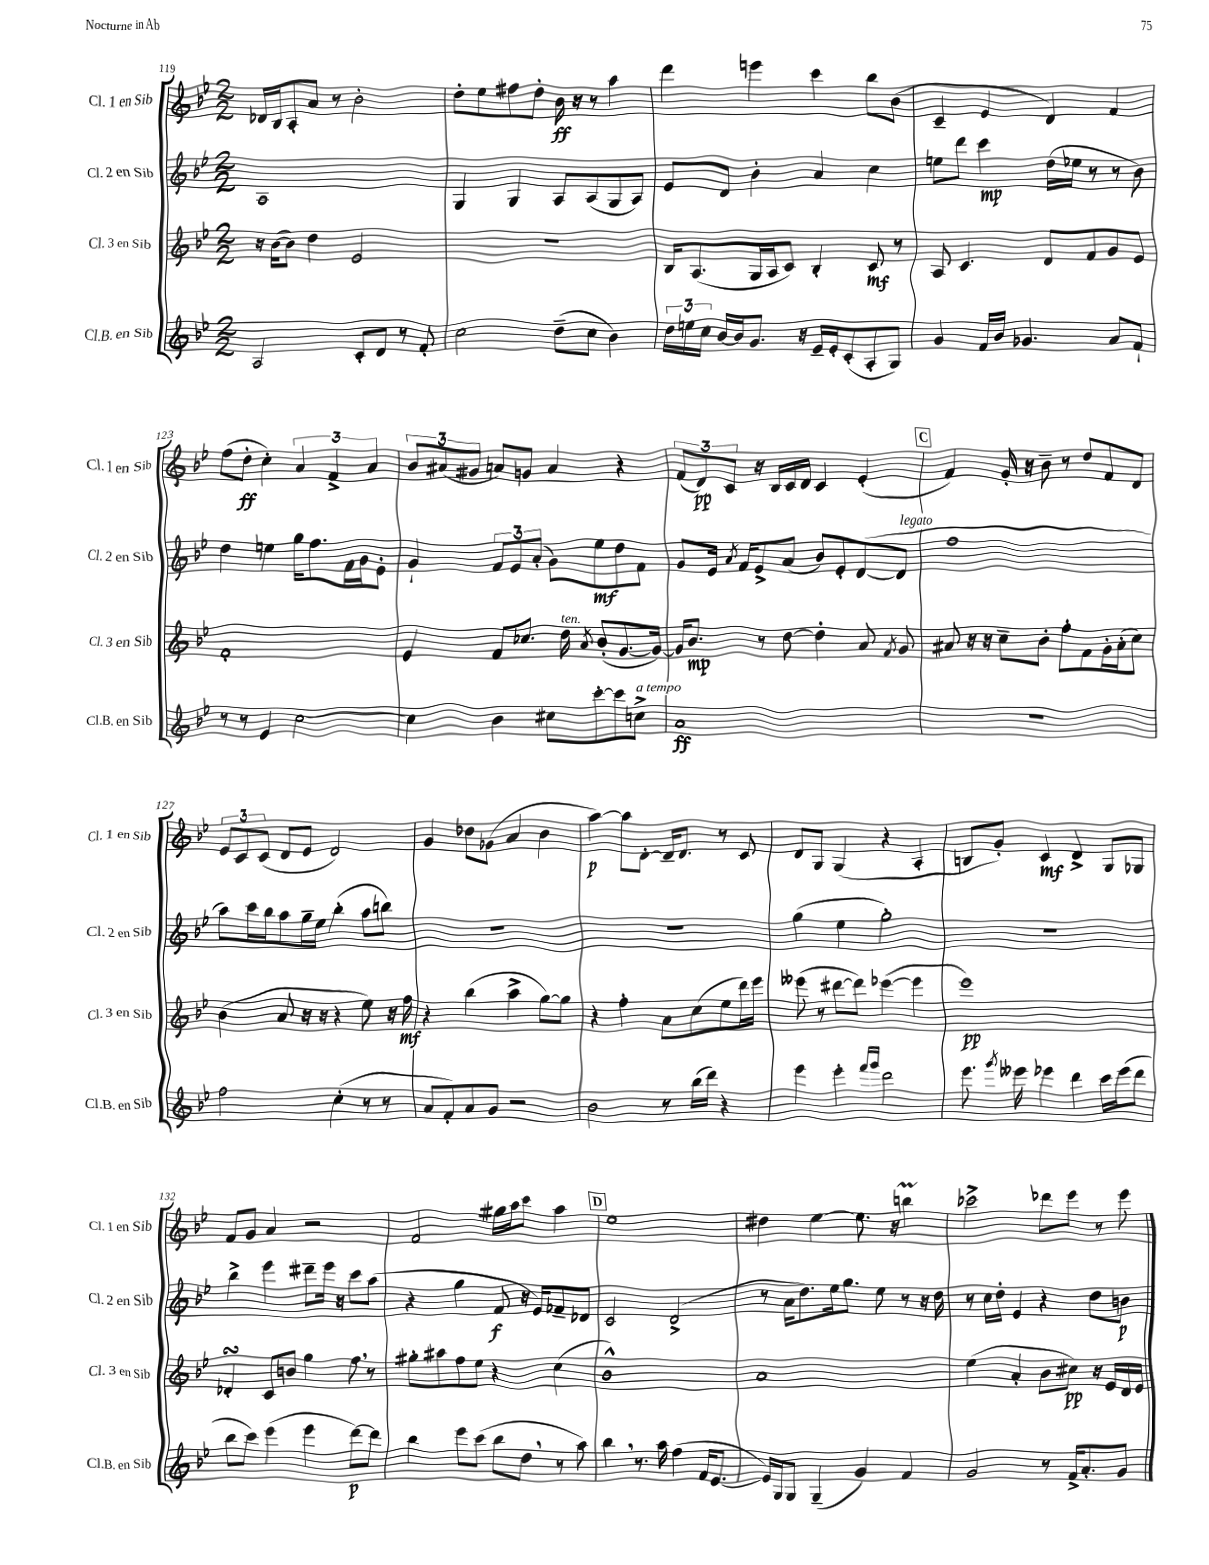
<<
\new StaffGroup <<
\new Staff = "s0" \with { instrumentName = "Cl. 1 en Sib" shortInstrumentName = "Cl. 1 en Sib" } {
    \clef treble \key bes \major \numericTimeSignature \time 2/2
    \autoBeamOff des'16[ bes16 a8-. a'8] r8 bes'2-. |
    d''8[-. ees''8 fis''8 d''8]-. bes'16\ff r16 r8 a''4 |
    d'''4 e'''4 c'''4 bes''8[ bes'8]( |
    c'4-- ees'4 d'4) f'4 |
    f''8[( d''8]-.\ff c''4-.) \tuplet 3/2 { a'4 f'4-> a'4 } |
    \tuplet 3/2 { bes'8[ ais'8( gis'8] } a'8[) g'8] a'4 r4 |
    \tuplet 3/2 { f'8[( d'8\pp) c'8] } r16 bes16[ c'16 d'16] c'4 ees'4-.( |
    \mark \markup { \box "C" } f'4) g'16-. r16 bes'8-- r8 d''8[ f'8 d'8] |
    \tuplet 3/2 { ees'8[ c'8 c'8]( } d'8[ ees'8] d'2) |
    g'4 des''8[ ges'8]( a'4 bes'4 |
    a''4~\p) a''8[ d'8]~-. d'16[-- d'8.] r8 c'8 |
    d'8[ g8] g4( r4 a4-. |
    b8[ g'8]-.) c'4\mf d'4-> g8[ ges8] |
    f'8[ g'8] a'4 r2 |
    f'2 gis''16[ a''16 c'''8] a''4 |
    \mark \markup { \box "D" } ees''1 |
    dis''4 ees''4~ ees''8. r16 b''4\prall |
    ces'''2-> des'''8[ ees'''8] r8 ees'''8 \bar "|." |
}
\new Staff = "s1" \with { instrumentName = "Cl. 2 en Sib" shortInstrumentName = "Cl. 2 en Sib" } {
    \clef treble \key bes \major \numericTimeSignature \time 2/2
    \autoBeamOff a1 |
    g4 g4 a8[ a8( g8 a8]) |
    ees'8[ d'8] bes'4-. a'4 c''4 |
    e''8[ d'''8] c'''4\mp d''16[( ees''16] r8 r8 bes'8) |
    d''4 e''4 g''16[ f''8. f'16 g'16 ees'8]-. |
    g'4-! \tuplet 3/2 { f'8[ ees'8 a'8]-.( } g'8[) ees''8\mf d''8 f'8] |
    g'8[ ees'16] \acciaccatura { a'8 } f'16[ ees'8-> a'8]( bes'8[) ees'8-. d'8~( d'8]^\markup { \italic "legato" } |
    \mark \markup { \box "C" } f''1 |
    a''8[) c'''16 bes''16 a''8 g''16-- ees''16] bes''4-.( a''8[ b''8]) |
    R1 |
    r1 |
    g''4( ees''4 g''2-.) |
    R1 |
    bes''4-> ees'''4 dis'''8[-- ees'''16] r16 c'''8[ a''8]( |
    r4 g''4 f'8\f r16 ees'16[) fes'8-- des'8] |
    \mark \markup { \box "D" } c'2 d'2->( |
    r8 a'16[ d''8.) ees''16 g''8.] ees''8 r8 r16 d''16 |
    r8 c''16[ d''16]-. ees'4 r4 d''8[ b'8]\p \bar "|." |
}
\new Staff = "s2" \with { instrumentName = "Cl. 3 en Sib" shortInstrumentName = "Cl. 3 en Sib" } {
    \clef treble \key bes \major \numericTimeSignature \time 2/2
    \autoBeamOff r16 bes'16[~( bes'8]) d''4 ees'2 |
    R1 |
    bes16[ a8.( g16 a16 c'8]) bes4-. c'8\mf r8 |
    a8 c'4. d'8[ f'8 g'8 ees'8] |
    f'1-. |
    ees'4 f'8[ ces''8.] d''16^\markup { \italic "ten." } \acciaccatura { a'8 } bes'8[-.( g'8.~ g'16]~) |
    g'16[ bes'8.]\mp r8 d''8~ d''4-. a'8 \acciaccatura { f'8 } g'8 |
    \mark \markup { \box "C" } ais'8 r16 r16 c''8[-- bes'8]-. f''8[-. f'8 g'16-. ais'16-.( c''8]) |
    bes'4( a'8 r16 r16 r4 ees''8) r16 f''16\mf |
    r4 bes''4( a''4-> g''8[~) g''8] |
    r4 f''4-. a'8[ c''8( ees''8 d'''16) ees'''16] |
    eeses'''8( r8 dis'''8[~ dis'''8]) ees'''4~( ees'''4 |
    ees'''1\pp) |
    des'4-.\turn c'8[ b'8] g''4 f''8 \breathe r8 |
    gis''8[-. ais''8 f''8 ees''8] r4 c''4( |
    \mark \markup { \box "D" } bes'1-^) |
    a'1 |
    ees''4( a'4-. bes'8[ cis''8]\pp) r16 ees'16[ d'16 ees'16] \bar "|." |
}
\new Staff = "s3" \with { instrumentName = "Cl.B. en Sib" shortInstrumentName = "Cl.B. en Sib" } {
    \clef treble \key bes \major \numericTimeSignature \time 2/2
    \autoBeamOff a2 c'8[-. d'8] r8 f'8-. |
    c''2 d''8[--( c''8] bes'4) |
    \tuplet 3/2 { d''16[ e''16 c''16] } bes'16[~ bes'16 g'8.] r16 ees'16[-- ees'16-. c'8-.( a8-. g8]) |
    g'4 f'16[ bes'16] ges'4. a'8[ f'8]-! |
    r8 r8 ees'4 c''2~ |
    c''4 bes'4 cis''8[ c'''8~-. c'''8 c''8]->^\markup { \italic "a tempo" } |
    a'1\ff |
    \mark \markup { \box "C" } R1 |
    f''2 c''4-.( r8 r8 |
    a'8[ f'8-.) a'8 g'8] r2 |
    bes'2 r8 bes''16[( d'''16]) r4 |
    ees'''4 ees'''4-. \grace { f'''16[ g'''16] } d'''2 |
    ees'''8. \acciaccatura { g'''8 } eeses'''16 ees'''4 d'''4 c'''16[ ees'''16( d'''8] |
    bes''8[ c'''8]) ees'''4( ees'''4 d'''8[~\p) d'''8] |
    bes''4 ees'''8[ c'''8]( bes''8[ d''8] \breathe r8 a''8) |
    \mark \markup { \box "D" } bes''4 \breathe r8. a''16 f''4( f'16[ ees'8.]~ |
    ees'16[) g16 g8] g4--( g'4) f'4 |
    g'2 r8 f'16[-> a'8.-. g'8] \bar "|." |
}
>>
>>
\layout { \context { \Score currentBarNumber = #119 } }
